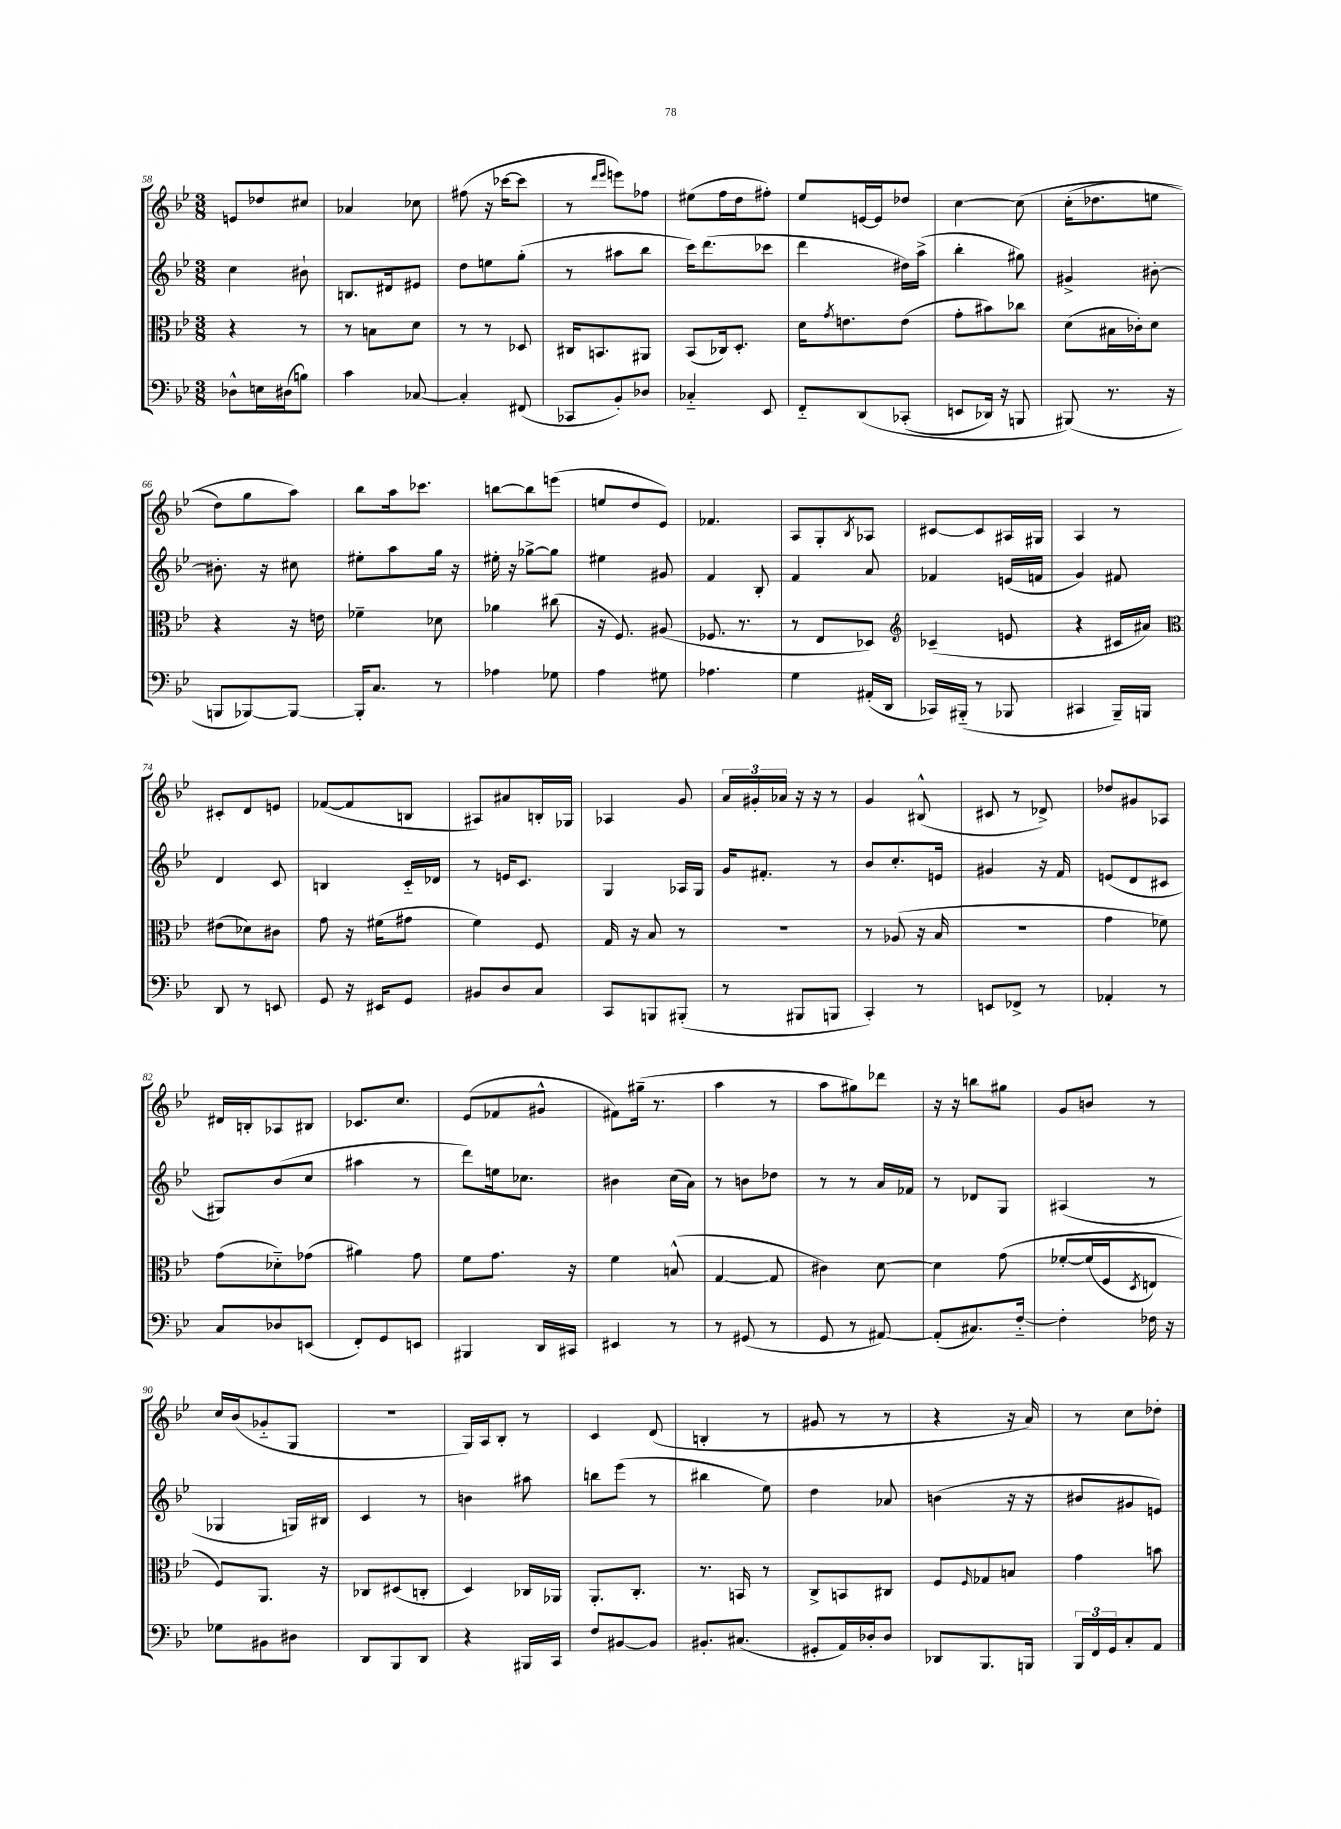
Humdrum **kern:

**kern	**kern	**kern	**kern
*staff4	*staff3	*staff2	*staff1
*clefF4	*clefC3	*clefG2	*clefG2
*k[b-e-]	*k[b-e-]	*k[b-e-]	*k[b-e-]
*M3/8	*M3/8	*M3/8	*M3/8
8D-^^	4r	4cc	8e
16E	.	.	8dd-
(16D#	.	.	.
8B)	8r	8b#`	8cc#
=	=	=	=
4c	8r	8.B	4a-
.	8B	.	.
.	.	16d#	.
[8C-	8d	8e#	8cc-
=	=	=	=
4C-']	8r	8dd	(8ff#
.	8r	8ee	16r
.	.	.	[16ccc-
(8FF#	8D-	(8gg'	8ccc-]
=	=	=	=
8CC-	16C#	8r	8r
.	8.BB	.	.
.	.	.	16qqddd
.	.	.	16qqeee-
8BB-')	.	8aa#	8eee)
8D-	8AA#	8bb-	8ff-
=	=	=	=
4C-'~	(8BB-	16ccc)	(8ee#
.	.	(8.ddd	.
.	16C-)	.	16ff
.	8.D'	.	16dd
8EE-	.	8ccc-	8ff#')
=	=	=	=
8FF'~	16d	4ddd	8ee-
.	8qg	.	.
.	8.e	.	.
&(8DD	.	.	[16e
.	.	.	16e]
(8CC-'	(8e	16dd#)	8dd-
.	.	(16aa^	.
=	=	=	=
8EE	8g'	4bb-'	[4cc
16DD-)	8b#)	.	.
16r	.	.	.
8BBB	8cc-	8gg#)	&(8cc]
=	=	=	=
(8BBB#&)	(8d	4g#^	(16cc'
.	.	.	8.dd-
8.r	16B#	.	.
.	16c-')	.	.
.	8d	[8b#'	8ee
16r	.	.	.
=	=	=	=
8BBB	4r	8.b#']	8dd)
[8BBB-)	.	.	8gg
.	.	16r	.
8BBB-_	16r	8cc#	8aa&)
.	16e	.	.
=	=	=	=
16BBB-']	4f-~	8ee#'	8bb-
8.C	.	.	.
.	.	8aa	16aa
.	.	.	8.ccc-
8r	8d-	16gg	.
.	.	16r	.
=	=	=	=
4A-	4a-	16ee#'	[8bb
.	.	16r	.
.	.	[8gg-^	8bb]
8G-	(8cc#	8gg-]	(8eee
=	=	=	=
4A	16r	4ee#	8ee
.	8.F)	.	.
.	.	.	8dd
8G#	(8A#	8g#	8e-)
=	=	=	=
4.A-	8.F-	4f	4.f-
.	8.r	.	.
.	.	8B-'	.
=	=	=	=
4G	8r	4f	8A
.	8E-	.	8G'
.	.	.	8qB-
(16AA#'	8D-)	8a	8A-
16DD	.	.	.
=	=	=	=
*	*clefG2	*	*
16CC-)	(4c-~	4f-	[8c#
(16BBB#'~	.	.	.
8r	.	.	8c#]
8BBB-	8e	(16e	16A#
.	.	16f	16G#
=	=	=	=
4CC#	4r	4g)	4A
16BBB-~)	16c#	8f#	8r
16BBB	16a#)	.	.
=	=	=	=
*	*clefC3	*	*
8DD	(8e#	4d	8c#'
8r	8d-)	.	8d
8EE	8c#	8c	8e
=	=	=	=
8GG	8g	4B	([8f-
16r	16r	.	8f-]
16EE#	(16f#	.	.
8GG	8g#	16c'~	8B
.	.	16d-	.
=	=	=	=
8BB#	4f)	8r	8A#)
8D	.	16e	8a#
.	.	8.c	.
8C	8F	.	16B'
.	.	.	16G-
=	=	=	=
8CC	16G	4G	4A-
.	16r	.	.
8BBB	8B-	.	.
(8BBB#'	8r	16A-	8g
.	.	16G	.
=	=	=	=
8r	4.r	16g	24a
.	.	.	24g#'
.	.	8.f#'	.
.	.	.	24a-
8BBB#	.	.	16r
.	.	.	16r
8BBB	.	8r	8r
=	=	=	=
4CC')	8r	8b-	4g
.	(8A-	8.cc'	.
8r	16r	.	(8B#^^
.	16B-	16e	.
=	=	=	=
8EE	4.r	4g#	8c#
8FF-^	.	.	8r
8r	.	16r	8d-^)
.	.	16f	.
=	=	=	=
4AA-'	4g	(8e	8dd-
.	.	8d	8g#
8r	8f-)	8c#	8A-
=	=	=	=
8C	(8g	8G#)	16d#
.	.	.	16B'
8D-	8d-'~)	(8b-	8A-
(8EE	(8g-	8cc	8B#
=	=	=	=
8FF')	4a#)	4aa#	8.c-
8GG	.	.	.
.	.	.	8.cc
8EE	8g	8r	.
=	=	=	=
4BBB#	8f	8ddd)	(8e-
.	8.g	16ee	8f-
.	.	8.cc-	.
16DD	.	.	8g#^^
16CC#	16r	.	.
=	=	=	=
4EE#	4f	4b#	8f#)
.	.	.	(16gg#~
.	.	.	8.r
8r	(8B^^	(16cc	.
.	.	16a)	.
=	=	=	=
8r	[4G	8r	4aa
(8GG#	.	8b	.
8r	8G]	8dd-	8r
=	=	=	=
8GG	4c#)	8r	8aa
8r	.	8r	8gg#)
[8AA#)	[8d	16a	8ddd-
.	.	16f-	.
=	=	=	=
(8AA#']	4d]	8r	16r
.	.	.	16r
8.C#)	.	8d-	8bb
.	&(8g	8G	8gg#
[16F'~	.	.	.
=	=	=	=
4F']	[8f-'	(4A#	8g
.	(16f-]	.	8b
.	16F	.	.
.	8qD	.	.
16F-	8E)	8r	8r
16r	.	.	.
=	=	=	=
8G-	8F&)	4G-	16cc
.	.	.	(16b-
8BB#	8.AA	.	8g-'~
8D#	.	16G)	8G
.	16r	16B#	.
=	=	=	=
8DD	8C-	4c	4.r
8BBB-	(8D#	.	.
8DD	8C'	8r	.
=	=	=	=
4r	4D)	4b	16G)
.	.	.	16A
.	.	.	8B-'
16BBB#	16C-	8aa#	8r
16CC	16AA-	.	.
=	=	=	=
8F	8.AA'	8bb	4c
[8BB#	.	(8eee-	.
.	8.C'	.	.
8BB#]	.	8r	(8d
=	=	=	=
8.BB#'	8.r	4bb#	4B'
(8.C#	16BB	.	.
.	8r	8ee-)	8r
=	=	=	=
8GG#'	8C^	4dd	8g#
16AA)	8BB	.	8r
16D-'	.	.	.
8D-	8C#	8a-	8r
=	=	=	=
8DD-	8F	(4b	4r
.	16qqF	.	.
8.BBB-	8G-	.	.
.	8B	16r	16r
16BBB	.	16r	16a)
=	=	=	=
24BBB-	4g	8b#	8r
24FF	.	.	.
24GG	.	.	.
8C'	.	8g#	8cc
8AA	8b	8e)	8dd-'
==	==	==	==
*-	*-	*-	*-
